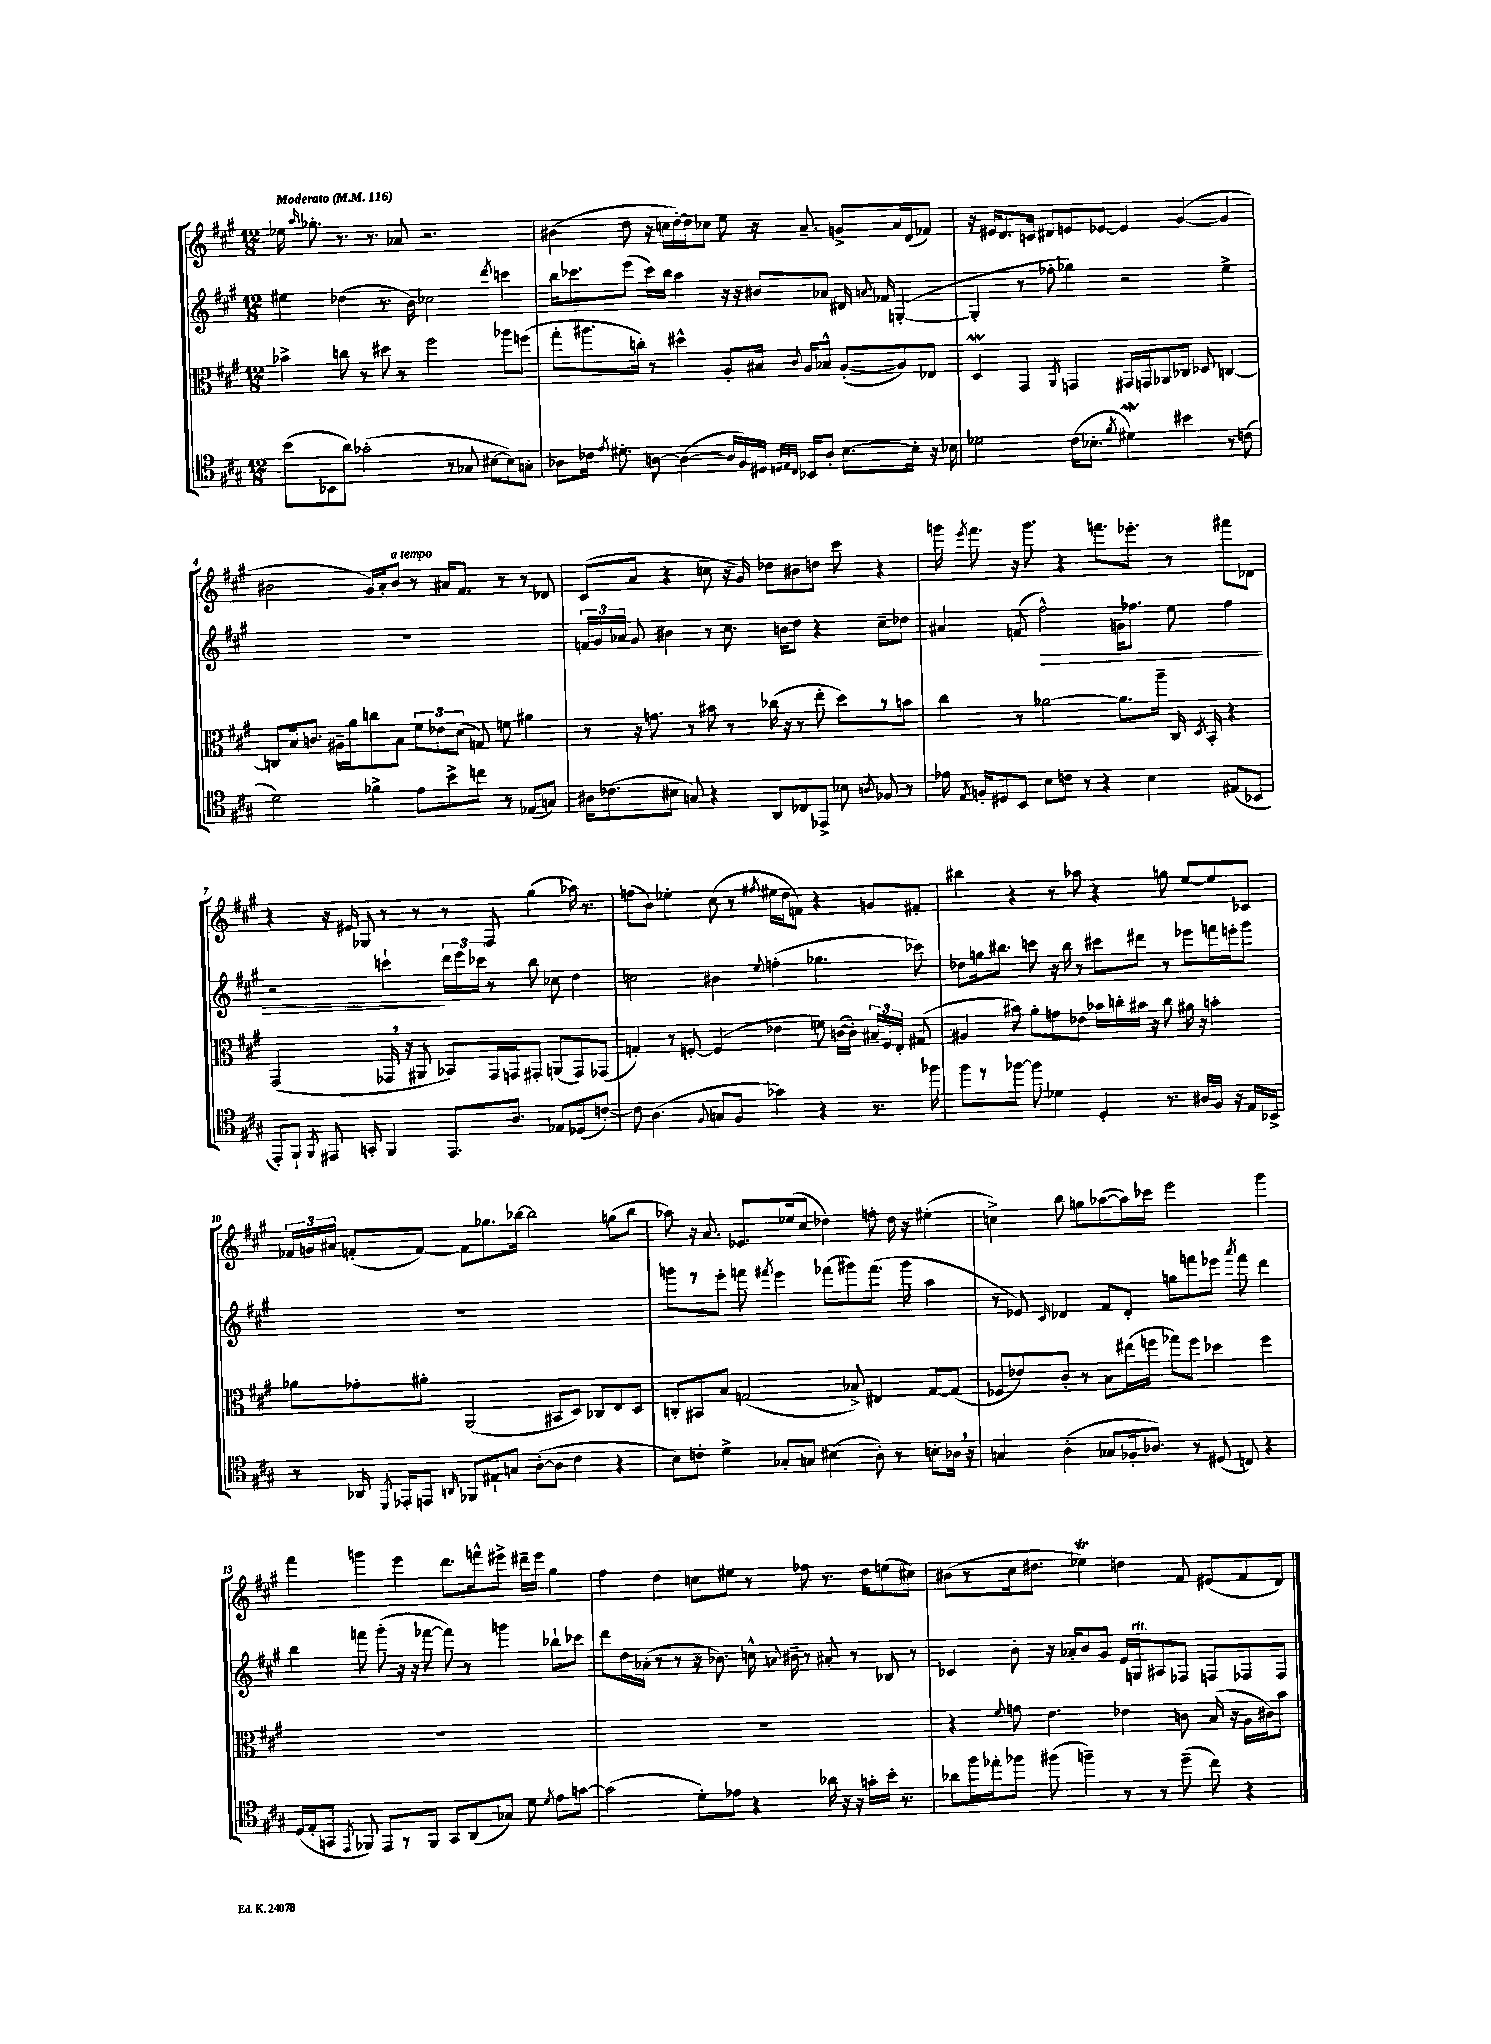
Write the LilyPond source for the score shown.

<<
\new StaffGroup <<
\new Staff = "s0" {
    \clef treble \key a \major \numericTimeSignature \time 12/8 \tempo "Moderato" 4 = 116
    \autoBeamOff ees''16 \grace { a''16 } ges''8.-. r8. r8. aes'8 r2. |
    bis'4( d''8 r16 c''16[ d''16~-.) d''16 ces''8] e''8 r16 a'8.-- g'8[-> a'16 d'16( fes'8]) |
    r16 eis'16[ d'8. c'16] dis'8[ e'8 ees'8]~ ees'4 gis'4~( gis'4 |
    bis'2 gis'16[) a'16-. bis'8]^\markup { \italic "a tempo" } r8 ais'16[ fis'8.] r8 r8 des'8 |
    cis'8[( a'8] r4 c''8 r16 gis'16) des''8[ bis'8 d''8] cis'''8 r4 |
    g'''16 \acciaccatura { e'''8 } fis'''8. r16 g'''8. r4 f'''8.[ ees'''8.]-. r8 fis'''8[ des'8] |
    r4 r16 eis'16 ges8 r8 r8 r8 fis8 gis''4( aes''16) r8. |
    f''8[( b'8]) ees''4-. cis''8( r8 \acciaccatura { fis''8 } eis''16[ d''16 f'8]) r4 g'8[ fis'8]-. |
    bis''4 r4 r8 aes''8 r4 g''8 e''8[~ e''8 ces'8] |
    \tuplet 3/2 { fes'16[ g'16 ais'16] } f'8[-.( f'8]~) f'8[ ges''8. bes''16]~ bes''2 g''8[( bes''8] |
    aes''8) r16 a'8. ees'8.[ ees''16( cis''8] des''4) f''8-. des''16 r16 eis''4-.( |
    c''4->) b''8 g''8[ aes''8~( aes''16) ces'''16] e'''2 gis'''4 |
    fis'''4 g'''4 e'''4 d'''8.[ f'''16-^ eis'''8]-> dis'''16[-- eis'''16] gis''4 |
    fis''4 d''4 c''8[ eis''8] r8 fes''8 r8. d''16[ e''8( cis''8]) |
    bis'8[( r8 cis''16 dis''8.] ees''4\trill) d''4 fis'8 eis'8[( fis'8 d'8]) \bar "|." |
}
\new Staff = "s1" {
    \clef treble \key a \major \numericTimeSignature \time 12/8
    \autoBeamOff eis''4 des''4( r8. b'16) ces''2 \acciaccatura { d'''8 } c'''4 |
    b''16[ ces'''8. e'''8]( ces'''16[) b''16] a''4 r16 r16 bis'8[ aes'8] dis'16 \appoggiatura { a'8 } fes'16 g4~-.( |
    g4-. r8 fes''8-. ges''4) r2 e''4-> |
    R1. |
    \tuplet 3/2 { f'16[ gis'16 aes'16] } gis'8 bis'4 r8 cis''8. b'16[ d''8] r4 cis''8[-- des''8] |
    ais'4 f'8( fis''2-^\>) g'16[ fes''8.] e''8 fes''4 |
    r2 c'''4-!\! \tuplet 3/2 { d'''16[ e'''16 ces'''16] } r8 b''8 ces''8 d''4 |
    c''2 bis'4 \appoggiatura { e''8 } f''4-.( ges''4. ces'''8) |
    des''8[ g''16 bis''8.] c'''8 r16 bis''16 r8 cis'''8[ dis'''8] r8 ees'''8[ f'''16 e'''16-. gis'''8] |
    R1. |
    g'''8[ r8 e'''8]-. f'''8 \acciaccatura { fis'''8 } e'''4 fes'''8[( gis'''8) fes'''8.]( gis'''16 a''4 |
    r8 ees'8) \grace { cis'16 } des'4 fis'8[ des'8]-. g''8[ f'''8 ees'''8] \acciaccatura { a'''8 } f'''8 d'''4 |
    b''4 f'''8 gis'''8-.( r16 r16 fes'''8~ fes'''8) r8 g'''4 bes''8[-! ces'''8] |
    d'''8[ d''16 aes'16]-.( r8 r8 r16 bes'8.) c''16-^ \appoggiatura { a'8 } bis'16-- r8 ais'8-. r8 bes8 r8 |
    ces'4 b'8-. r16 aes'16[-. b'8 gis'8] e'16[ g16^\markup { \italic "rit." } ais8 fes8] f8[ fes8 fes8] \bar "|." |
}
\new Staff = "s2" {
    \clef alto \key a \major \numericTimeSignature \time 12/8
    \autoBeamOff bes'4-> c''8 r8 dis''8 r8 fis''2 aes''8[ f''8]( |
    gis''8[-. ais''8. c''16]-.) r8 dis''4-^ a8[-. bis16] \appoggiatura { cis'8 } a16[ bes8]-^ a8[~-.( a8) ees8] |
    d4\mordent gis,4 \acciaccatura { a,8 } g,4 gis,16[ g,16 aes,8 ces8] des8 c4~ |
    c8[ b16 c'8.] ais16[-- a'16 c''8 b8] \tuplet 3/2 { fis'8[ ees'8 d'8]( } g8) f'8 ais'4 |
    r8 r16 g'8. r8 bis'8 r8 ces''16( r16 r8 e''8-. d''8[) r8 b'8] |
    cis''4 r8 aes'2~ aes'8.[ a''16]-- cis16 \acciaccatura { d8 } b,16-. r4 |
    gis,2( ges,16 \breathe r16 ais,8 bes,8[) ges,16 g,16 gis,8]-. a,8[( gis,8) ges,8]( |
    g4-.) r8 f8~-. f4( ees'4 f'8) c'16[~( c'16]-.) \tuplet 3/2 { bis16[-- f16 e16]-. } gis8( |
    ais4 bis'8) a'8[-. g'8 ees'8] bes'16[ c''16-. bis'16] r16 c''8 ais'16 r16 b'4-. |
    aes'8[ ges'8-. ais'8]-. a,2( bis,8[ d8]) ces8[ e8 d8] |
    c8[-. bis,8 b8] g2( bes8->) eis4 g8[~ g8]( |
    fes8[ ees'8) cis'8]-. r8 b8[ eis''16( f''16] ges''8[) f''8] des''4 f''4 |
    R1. |
    R1. |
    r4 \appoggiatura { fis'8 } g'8 e'4. ees'4 c'8 b16( r16 a16[ cis'16) b'8] \bar "|." |
}
\new Staff = "s3" {
    \clef tenor \key a \major \numericTimeSignature \time 12/8
    \autoBeamOff b'8[( bes,8 a'8]) ges'2-.( r8 ges8 bis8[~ bis8) g8]-. |
    aes8[ ces'16] \acciaccatura { e'8 } dis'8.-. a8~ a4~( a16[ fis16) dis16] \grace { d32[ e32 cis32] } bes,16[ a8]-. b8.[~ b16]-. r16 bes16 |
    des'2 cis'16[( bes8.]-. \acciaccatura { fis'8 } dis'4\mordent) bis'4 r8 c'8( |
    d'2) fes'4-> e'8[ b'8-> c''8] r8 ees8[( g8]) |
    ais16[ ces'8.( bis8] g8) r4 a,8[ ces8 ees,8]-> bes8 \acciaccatura { a8 } fes8 r8 |
    ees'16 \acciaccatura { e8 } f16[-. dis8 b,8] b8[ c'8] r8 r4 b4 eis8[( bes,8] |
    e,8[-.) fis,8]-! \acciaccatura { fis,8 } eis,8 g,8-. fis,4 eis,8.[ a8.] ees8[ des8( c'8]~-.) |
    c'8 a4.( \appoggiatura { fis8 } g8[ fis8] ges'4) r4 r8. fes''16 |
    fis''8[ r8 fes''8]~ fes''8 des'4 d4-. r8. ais16[ fis16] r16 e16[ bes,16]-> |
    r8 aes,16 \acciaccatura { d,8 } ees,16[-. e,8] \grace { a,16 } fes,8[ eis8-! g8] a8[~-.( a8] cis'4 r4 |
    b8[) c'8]-. d'4-> ges8[-. g8] bis4( a8-.) r8 b8[-. aes16] \breathe r16 |
    g4 a4-.( ges8[ fes16-. aes8.]) r8 dis8( c8) r4 |
    d16[( e16-. g,8] \acciaccatura { e,8 } fes,8) e,8[ r8 fes,8] g,8[ a,8( ges8]) d'8 \acciaccatura { d'8 } e'8[ g'8]~ |
    g'2( d'8[-.) ees'8] r4 aes'16 r16 r16 g'16[-. b'16]-. r8. |
    aes'8[ fis''16 ees''16-. fes''8] fis''8( f''4--) r8 r8 d''8--( cis''8) r4 \bar "|." |
}
>>
>>
